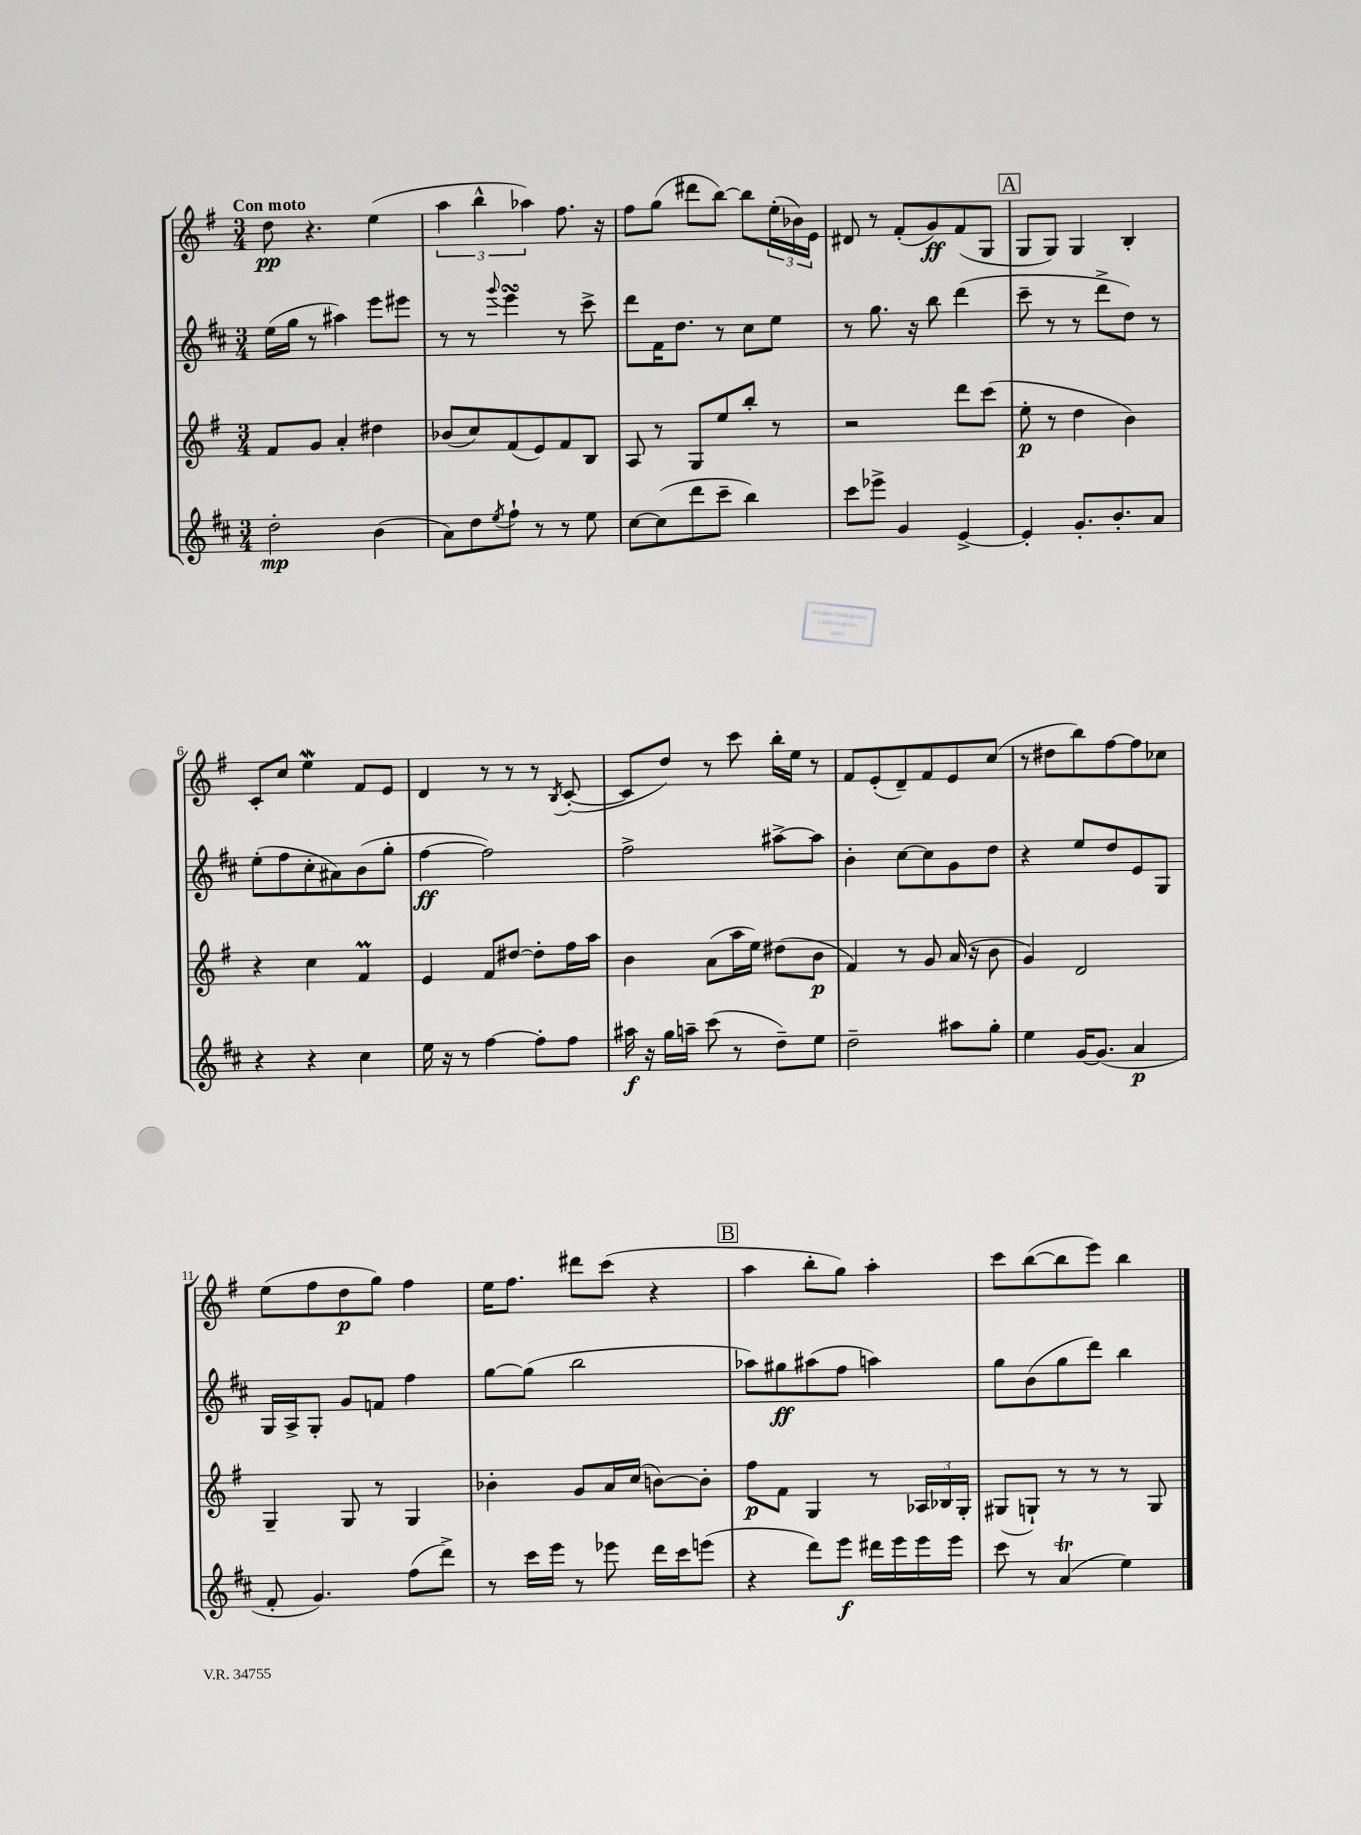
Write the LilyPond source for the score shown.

<<
\new StaffGroup <<
\new Staff = "s0" {
    \clef treble \key g \major \numericTimeSignature \time 3/4 \tempo "Con moto"
    d''8\pp r4. e''4( |
    \tuplet 3/2 { a''4 b''4-^ aes''4) } fis''8. r16 |
    fis''8 g''8( dis'''8 b''8~) b''8 \tuplet 3/2 { e''16-.( bes'16) e'16 } |
    dis'8 r8 fis'8-.( g'8\ff) fis'8( g8 |
    \mark \markup { \box "A" } g8 g8) g4 b4-. |
    c'8-. c''8 e''4\mordent fis'8 e'8 |
    d'4 r8 r8 r8 \acciaccatura { b8 } c'8~-.( |
    c'8 d''8) r8 c'''8 b''16-. e''16 r8 |
    fis'8 e'8-.( d'8--) fis'8 e'8 c''8( |
    r8 dis''8 b''8) fis''8~ fis''8 ces''8 |
    e''8( fis''8 d''8\p g''8) fis''4 |
    e''16 fis''8. dis'''8 c'''8( r4 |
    \mark \markup { \box "B" } a''4 b''8-. g''8) a''4-. |
    c'''8 b''8~( b''8 e'''8) b''4 \bar "|." |
}
\new Staff = "s1" {
    \clef treble \key d \major \numericTimeSignature \time 3/4
    e''16( g''16 r8 ais''4) e'''8 eis'''8 |
    r8 r8 \appoggiatura { g'''8 } e'''4\turn r8 cis'''8-> |
    d'''8 fis'16 d''8. r8 cis''8 e''8 |
    r8 g''8. r16 b''8 d'''4( |
    \mark \markup { \box "A" } cis'''8-- r8 r8 d'''8-> d''8) r8 |
    e''8-.( fis''8 cis''8-. ais'8) b'8( g''8-. |
    fis''4~\ff fis''2) |
    fis''2-> ais''8~-> ais''8 |
    b'4-. cis''8~ cis''8 g'8 d''8 |
    r4 e''8 d''8 e'8 g8 |
    g16 a16-> g8-. g'8 f'8 fis''4 |
    g''8~ g''8( b''2 |
    \mark \markup { \box "B" } aes''8) gis''8\ff ais''8( fis''8 a''4) |
    g''8 b'8( g''8 d'''8) b''4 \bar "|." |
}
\new Staff = "s2" {
    \clef treble \key g \major \numericTimeSignature \time 3/4
    fis'8 g'8 a'4-. dis''4 |
    bes'8( c''8) fis'8( e'8) fis'8 b8 |
    a8 r8 g8 e''8 b''8-. r8 |
    r2 d'''8 c'''8( |
    \mark \markup { \box "A" } e''8-.\p r8 d''4 b'4) |
    r4 c''4 fis'4\prall |
    e'4 fis'8 dis''8~ dis''8-. fis''16 a''16 |
    b'4 a'8( a''16 e''16) dis''8( b'8\p |
    fis'4) r8 g'8 a'16( r16 b'8 |
    g'4) d'2 |
    g4-- g8 r8 g4 |
    bes'4-. g'8 a'16 c''16( b'8~) b'8-. |
    \mark \markup { \box "B" } fis''8\p fis'8 g4 r8 \tuplet 3/2 { aes16 bes16 g16-. } |
    gis8( g8-!) r8 r8 r8 g8 \bar "|." |
}
\new Staff = "s3" {
    \clef treble \key d \major \numericTimeSignature \time 3/4
    d''2-.\mp b'4( |
    a'8) d''8 \acciaccatura { e''8 } fis''8-! r8 r8 e''8 |
    cis''8~ cis''8( d'''8 cis'''8-- b''4) |
    cis'''8 ees'''8-> g'4 e'4~-> |
    \mark \markup { \box "A" } e'4-. g'8.-. b'8.-. a'8 |
    r4 r4 cis''4 |
    e''16 r16 r8 fis''4~ fis''8-. fis''8 |
    ais''16\f r16 g''16 a''16-- cis'''8( r8 d''8--) e''8 |
    d''2-- ais''8 g''8-. |
    e''4 g'16~ g'8.( a'4\p |
    fis'8-. g'4.) fis''8( d'''8->) |
    r8 cis'''16 e'''16 r8 ees'''8 d'''16 cis'''16 e'''8( |
    \mark \markup { \box "B" } r4 d'''8) e'''8\f dis'''16 e'''16 e'''16 e'''16 |
    cis'''8 r8 a'4\trill( e''4) \bar "|." |
}
>>
>>
